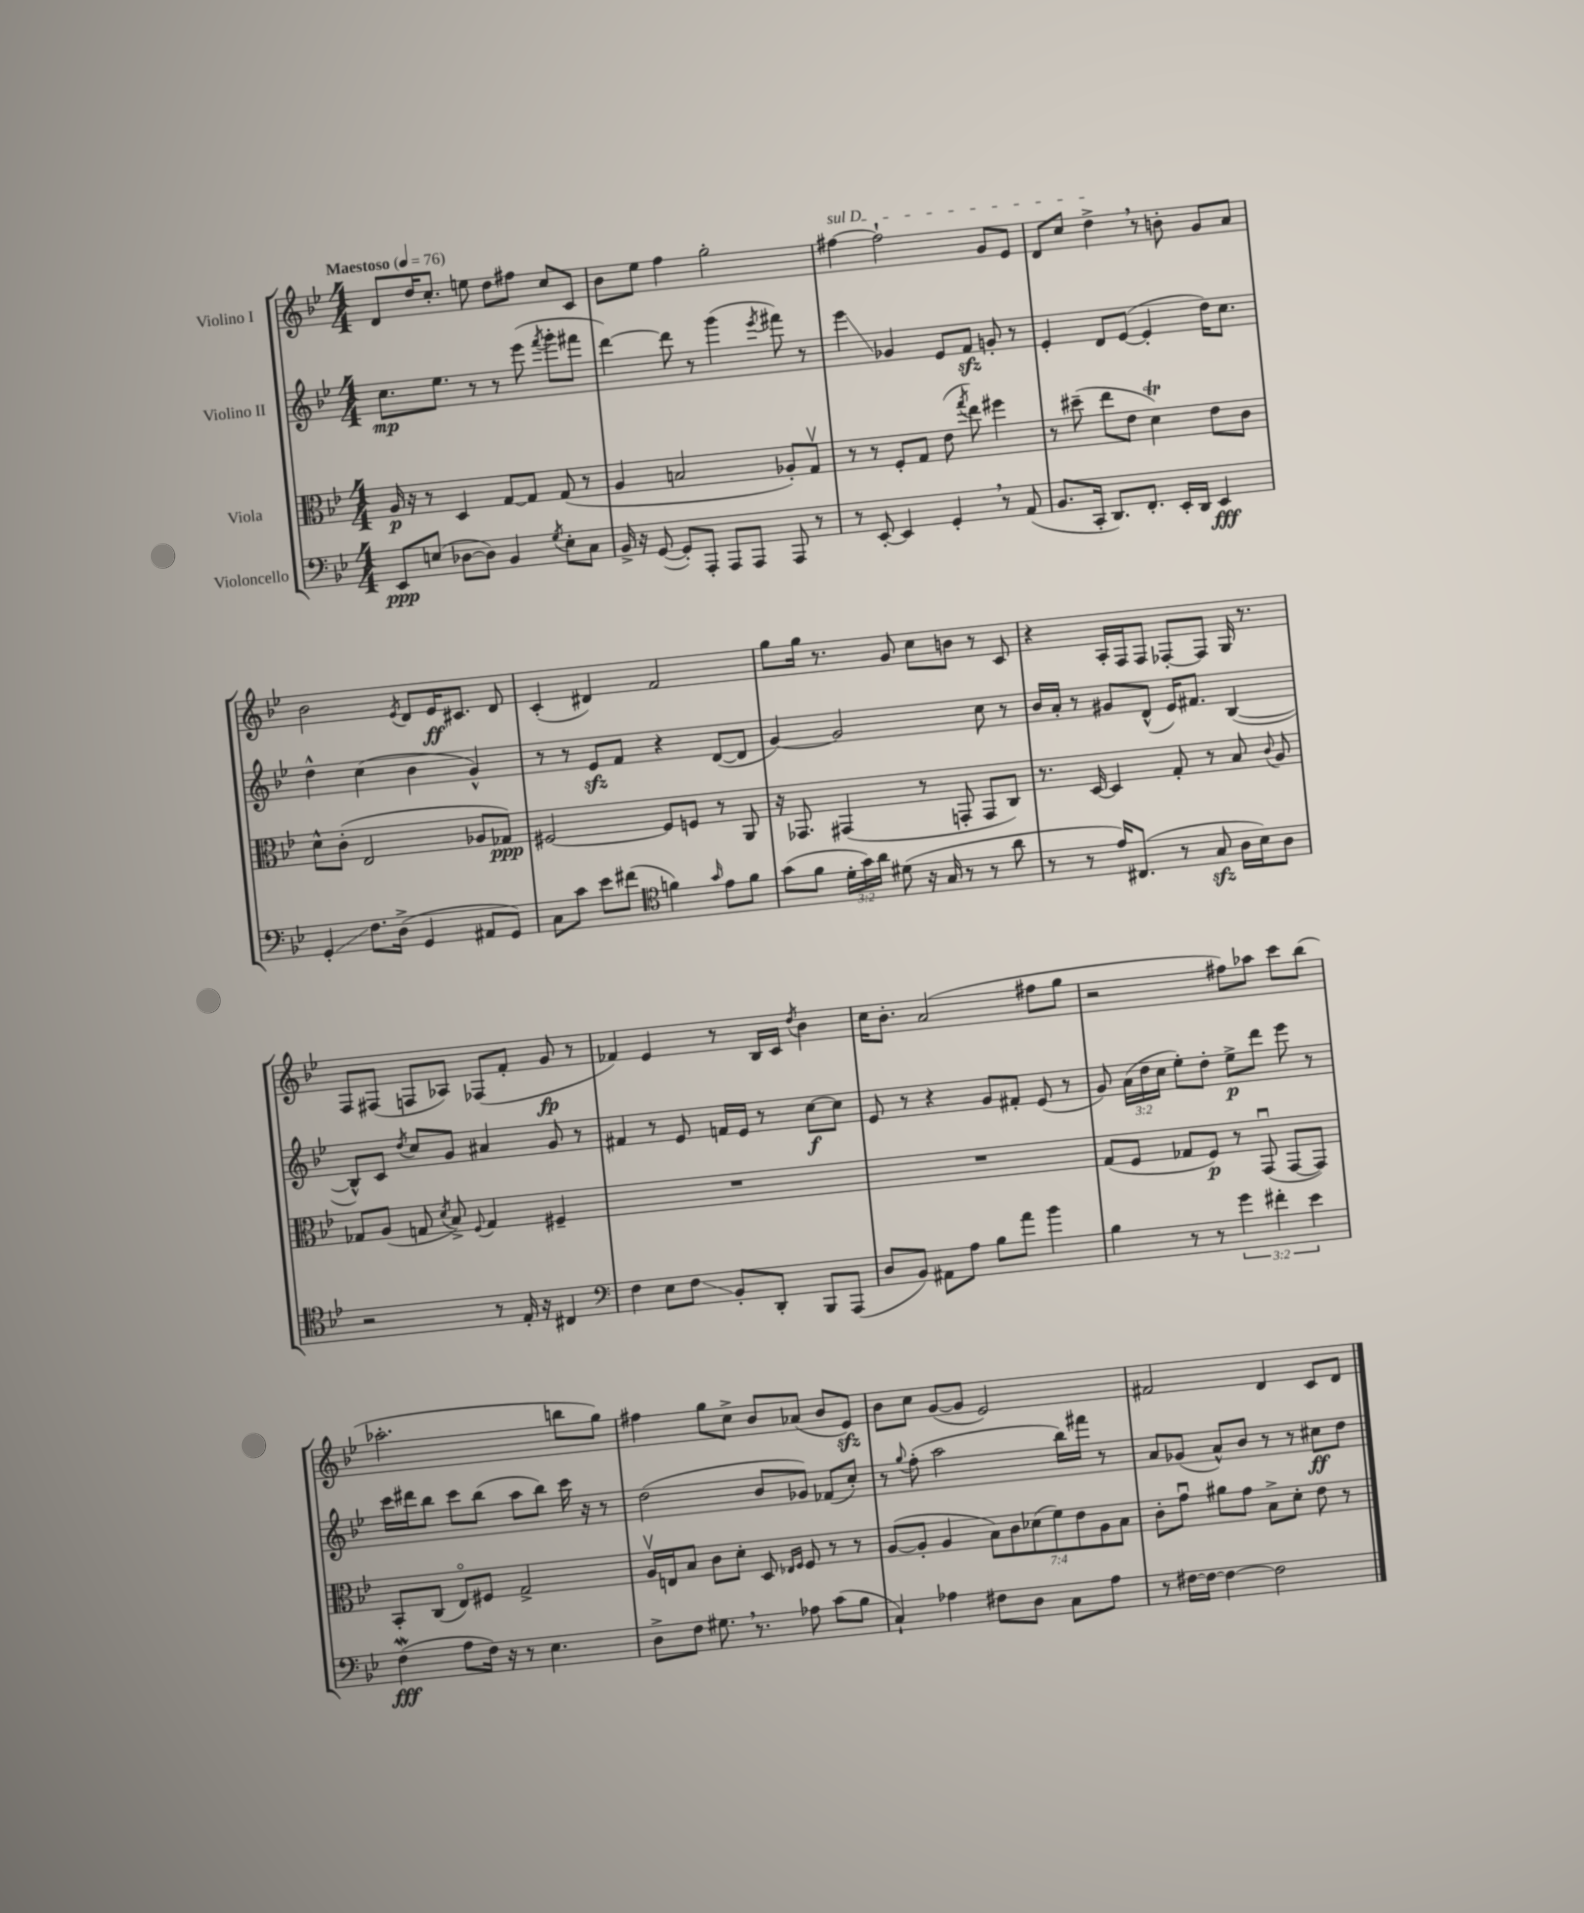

**kern	**kern	**kern	**kern
*staff4	*staff3	*staff2	*staff1
*clefF4	*clefC3	*clefG2	*clefG2
*k[b-e-]	*k[b-e-]	*k[b-e-]	*k[b-e-]
*M4/4	*M4/4	*M4/4	*M4/4
*MM76	*MM76	*MM76	*MM76
8EE-	16A	8.cc	8d
.	16r	.	.
(8E	8r	.	16dd
.	.	8.ee-	8.cc'
[8D-	4D	.	.
8D-])	.	8r	8ee
4BB-	[8G	8r	8dd
.	8G]	(8eee-	8ff#
8qG	.	8qfff	.
8E'	(8G	8ggg'	8cc
8C	8r	8fff#	8c
=	=	=	=
16BB-^	4A	[4ddd)	8b-
16r	.	.	.
([8GG	.	.	8ee-
8GG'])	2B	8ddd]	4ff
8AAA'	.	8r	.
8AAA	.	(4ggg	2gg'
8AAA	.	.	.
.	.	8qeee-	.
8AAA	8A-')	8fff#)	.
8r	8Gv	8r	.
=	=	=	=
8r	8r	4eee-	[4ff#
[8EE-'	8r	.	.
4EE-]	8F'	4g-	2ff#`]
.	8G	.	.
4GG'	(8e-	8e-	.
.	8qgg	.	.
.	8ee-)	8f	.
8r	4ff#	8g'	8g
(8AA	.	8r	8e-
=	=	=	=
8.BB-	8r	4e-'	8d
.	(8dd#~	.	8cc
16CC'	.	.	.
8.DD)	8ee-	8d	4dd^
.	8e-	([8e-	.
8.FF'	.	.	.
.	4d)	4e-']	8r
16EE-'	.	.	8b'
16DD	.	.	.
4EE-	8e-	16dd)	8g
.	.	8.cc	.
.	8c	.	8a
=	=	=	=
4GG'	8d^^	4dd^^	2b-
.	(8c'	.	.
8.F	2E-	(4cc	.
(16D^	.	.	.
.	.	.	8qe-
4GG	.	4b-	8d
.	.	.	16e-
.	.	.	8.c#
8AA#	8A-	4g^^)	.
8GG)	8G-)	.	8d
=	=	=	=
8C	[2F#	8r	(4c'
8c	.	8r	.
8e-	.	8e-	4d#)
(8f#	.	8f	.
*clefC4	*	*	*
4f)	8F#]	4r	2f
.	8F	.	.
16qqg	.	.	.
8e-	8r	([8d	.
8f	8AA	8d]	.
=	=	=	=
(8g	16r	[4g)	8gg
.	8.GG-	.	.
8f	.	.	16gg
.	.	.	8.r
24d'	(4GG#	2g]	.
24g)	.	.	.
24a	.	.	.
(8d#	.	.	8g
16r	8r	.	8cc
16G	.	.	.
8r	8GG'	.	8b
8r	8GG	8cc	8r
8a	8C)	8r	8c
=	=	=	=
8r	8.r	16b-	4r
.	.	16a'	.
8r	.	8r	.
.	[16D	.	.
16e-)	4D]	8g#	16A'
(8.C#	.	.	16F
.	.	(8d^^	8F
8r	8G'	16e-)	[8F-'
.	.	8.f#	.
8G	8r	.	8F-]
16A	8B-	([4B-	16G
16B-)	.	.	8.r
.	8qqc	.	.
8A	8A	.	.
=	=	=	=
2r	8G-	8B-^^])	8F
.	(8A	8c	(8F#
.	.	8qdd	.
.	8G	8cc	8F
.	8qd	.	.
.	8B-^)	8g	8A-)
.	8qqF	.	.
8r	4G	4a#	(8F-
16E-'	.	.	8f'
16r	.	.	.
4C#	4F#~	8g	8g
.	.	8r	8r
=	=	=	=
*clefF4	*	*	*
4F	1r	4f#	4f-)
8E-	.	8r	4e-
8F	.	8e-	.
8BB-'	.	16f	8r
.	.	16e-	.
8DD'	.	8r	16B-
.	.	.	16c
.	.	.	8qdd
8BBB-	.	[8cc	4b-
(8AAA	.	8cc]	.
=	=	=	=
8D	1r	8e-	16cc
.	.	.	8.b-'
8BB-)	.	8r	.
8AA#	.	4r	(2a
8A	.	.	.
8B-	.	8g	.
8a	.	8f#'	.
4b-	.	(8e-	8ff#
.	.	8r	8gg
=	=	=	=
4B-	(8G	8g)	2r
.	8F	(24a	.
.	.	24dd	.
.	.	24cc	.
8r	8G-	8ee-')	.
8r	8F)	8dd'	.
6g	8r	8ee-^	8ff#)
.	(8GGu	8ddd	8aa-
6f#'	.	.	.
.	[8GG	8eee-	8ccc
6e-	.	.	.
.	8GG])	8r	(8bb-
=	=	=	=
(4F	8BB-'	16ccc	2.aa-'
.	.	16ddd#	.
.	(8C	8bb-	.
8A	8E-o)	8ccc	.
16F)	8F#	(8bb-	.
16r	.	.	.
8r	2G^	8aa	.
4.E-	.	8bb-)	.
.	.	16ccc	8bb
.	.	16r	.
.	.	8r	8gg)
=	=	=	=
8D^	16Av	(2dd	4ff#
.	16E	.	.
8F	8B-	.	.
8.G#	8c	.	8gg
.	8d'	.	8cc^
8.r	.	.	.
.	8D	8b-	8b-
.	16qqE-	.	.
.	16qqF	.	.
8A-	8F	8g-)	(8a-
(8c	8r	(8f-	8b-
8B-	8r	8cc')	8e-)
=	=	=	=
4C`)	([8A	8r	8b-
.	.	8qqgg	.
.	8A']	(8ff'	8cc
4A-	4A	2aa	([8g
.	.	.	8g]
8F#	14B-)	.	2e-)
.	14c	.	.
8D	.	.	.
.	(14d-	.	.
.	14f)	.	.
8C	.	16bb-)	.
.	14e-	.	.
.	.	16fff#	.
.	14A	.	.
8A-	.	8r	.
.	14B-	.	.
=	=	=	=
8r	8c'	8a	2f#
[16F#	8gu	(8g-	.
16F#_	.	.	.
4F#_	8a#	8a^^)	.
.	8g	8b-	.
2F#]	8B-^	8r	4d
.	8d'	8r	.
.	8e-	8cc#	8c
.	8r	8dd	8d
==	==	==	==
*-	*-	*-	*-
